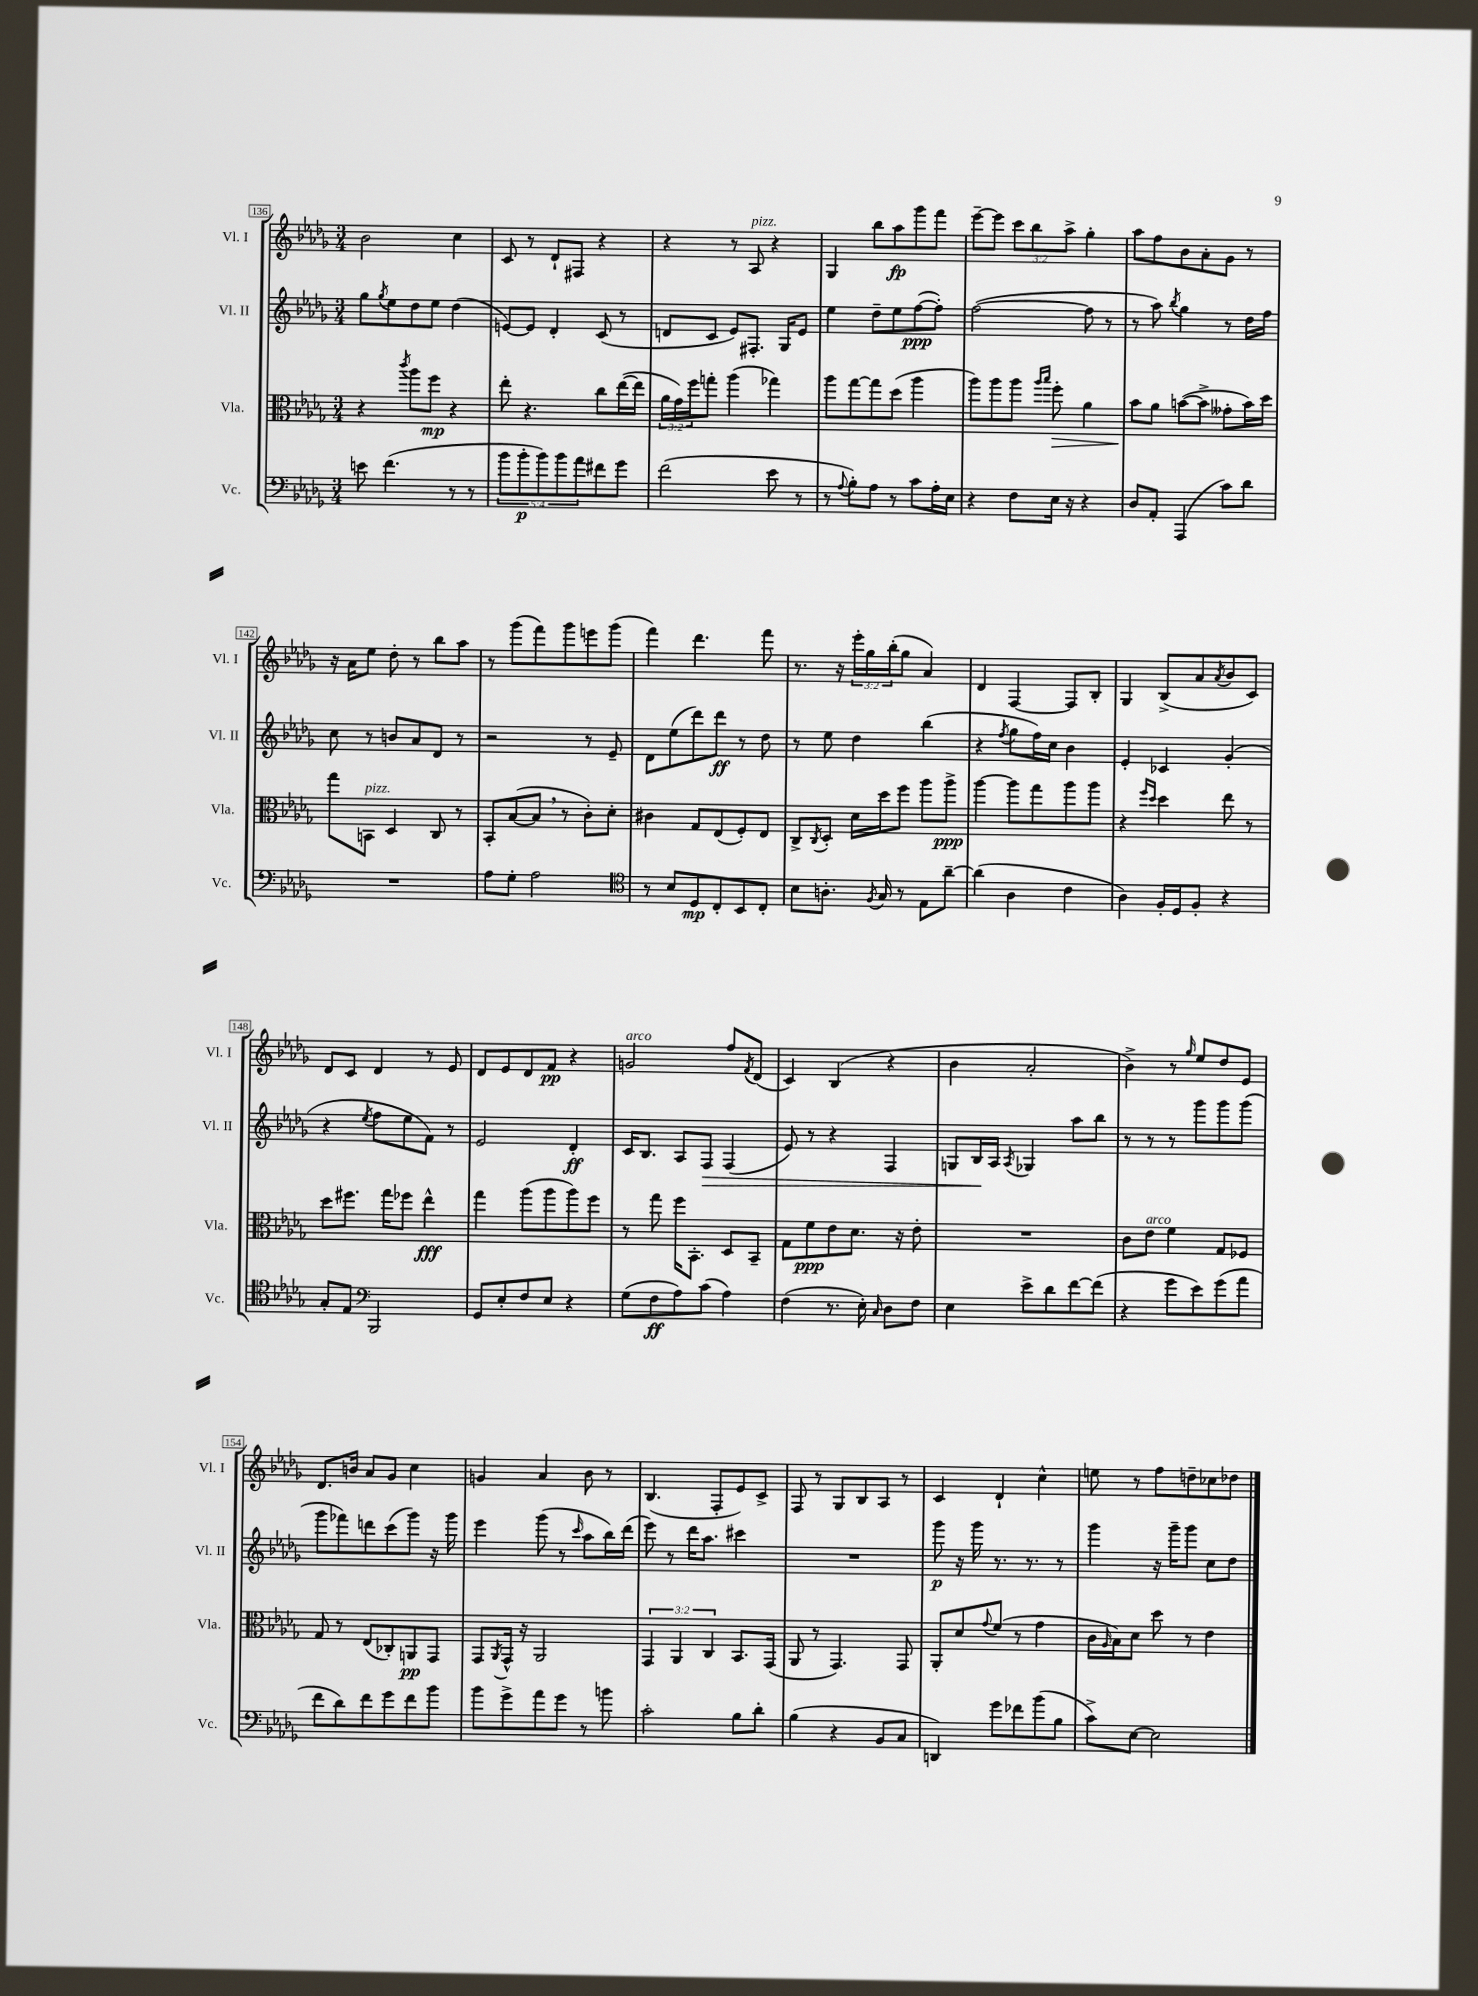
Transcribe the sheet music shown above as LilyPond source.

<<
\new StaffGroup <<
\new Staff = "s0" \with { instrumentName = "Vl. I" shortInstrumentName = "Vl. I" } {
    \clef treble \key des \major \numericTimeSignature \time 3/4 \override Staff.TupletNumber.text = #tuplet-number::calc-fraction-text
    bes'2 c''4 |
    c'8 r8 des'8-! fis8 r4 |
    r4 r8 aes8^\markup { \italic "pizz." } r4 |
    ges4 bes''8 aes''8\fp ges'''8 f'''8 |
    ees'''8~-- ees'''8 \tuplet 3/2 { c'''8 bes''8 aes''8-> } ges''4-. |
    aes''8 f''8 bes'8 aes'8-. ges'8 r8 |
    r16 aes'16 ees''8 des''8-. r8 bes''8 aes''8 |
    r8 ges'''8( f'''8) ges'''8 e'''8 ges'''8( |
    f'''4) des'''4. f'''8 |
    r8. r16 \tuplet 3/2 { ees'''16-. ges''16 bes''16-.( } ges''8 aes'4) |
    des'4 f4~ f8 bes8-. |
    ges4 bes8->( aes'8 \acciaccatura { aes'8 } bes'8 c'8) |
    des'8 c'8 des'4 r8 ees'8 |
    des'8 ees'8 des'8 f'8\pp r4 |
    g'2^\markup { \italic "arco" } f''8 \acciaccatura { f'8 } des'8( |
    c'4) bes4( r4 |
    bes'4 aes'2-. |
    bes'4->) r8 \grace { ges''16 } ees''8 des''8 ees'8 |
    des'8. b'16 aes'8 ges'8 c''4 |
    g'4 aes'4 bes'8 r8 |
    bes4.( f8-. ees'8) c'8-> |
    f8 r8 ges8 bes8 aes8 r8 |
    c'4 des'4-! c''4-^ |
    e''8 r8 f''8 d''8-- ces''8 des''8 \bar "|." |
}
\new Staff = "s1" \with { instrumentName = "Vl. II" shortInstrumentName = "Vl. II" } {
    \clef treble \key des \major \numericTimeSignature \time 3/4
    ges''8 \acciaccatura { ges''8 } ees''8 des''8 ees''8 des''4( |
    e'8~) e'8 des'4-. c'8( r8 |
    d'8 c'8 ees'8) fis8.-. ges16 ees'8 |
    ees''4 des''8-- ees''8 f''8~\ppp( f''8-.) |
    f''2~( f''8 r8 |
    r8 aes''8) \acciaccatura { bes''8 } ges''4 r8 des''16 f''16 |
    c''8 r8 b'8 aes'8 des'8 r8 |
    r2 r8 ees'8-- |
    des'8 ees''8( des'''8) des'''8\ff r8 des''8 |
    r8 ees''8 des''4 bes''4( |
    r4 \acciaccatura { f''8 } ges''8 f''16) c''16 bes'4 |
    ees'4-. ces'4 ges'4-.( |
    r4 \acciaccatura { ees''8 } f''8 ees''8 f'8) r8 |
    ees'2 des'4-.\ff |
    c'16 bes8. aes8 f8\> f4( |
    ees'8) r8 r4 f4 |
    g8 bes16\! aes16 \acciaccatura { aes8 } ges4 aes''8 bes''8 |
    r8 r8 r8 ges'''8 ges'''8 ges'''8( |
    ges'''8 fes'''8) d'''8 c'''8( ges'''8) r16 ges'''16 |
    ees'''4 ges'''8( r8 \grace { c'''16 } aes''8 bes''16) des'''16( |
    ees'''8) r8 des'''16 aes''8. cis'''4 |
    R2. |
    ges'''8\p r16 ges'''16 r8. r8. r8 |
    ges'''4 r16 ges'''16-- ges'''8 c''8 des''8 \bar "|." |
}
\new Staff = "s2" \with { instrumentName = "Vla." shortInstrumentName = "Vla." } {
    \clef alto \key des \major \numericTimeSignature \time 3/4 \override Staff.TupletNumber.text = #tuplet-number::calc-fraction-text
    r4 \acciaccatura { c'''8 } aes''8 f''8\mp r4 |
    ees''8-. r4. c''8 ees''16~( ees''16 |
    \tuplet 3/2 { aes'16 ges'16) f''16 } g''8-. aes''4( ges''4) |
    aes''8 ges''8~ ges''8 des''8( aes''4 |
    aes''8) aes''8 aes''8 \grace { aes''16 bes''16 } f''8-.\> aes'4 |
    bes'8\! aes'8 b'8~( b'8-> geses'8-. b'16) des''16 |
    ges''8 b,8^\markup { \italic "pizz." } des4 c8 r8 |
    bes,8-. bes8~( bes8 \breathe r8 c'8-.) des'8-. |
    cis'4 ges8 ees8( f8-.) ees8 |
    c8-> \acciaccatura { c8 } des8-. des'16 des''16 f''8 aes''8 aes''8->\ppp |
    aes''4~ aes''8 ges''8 aes''8 aes''8 |
    r4 \grace { f''16 des''16 } des''4 ees''8 r8 |
    des''8 fis''8. ges''16 fes''8 ees''4-^\fff |
    ges''4 aes''8( aes''8 aes''8) f''8 |
    r8 ges''8 f''16 bes,8.-. des8 bes,8-- |
    ges8 f'8\ppp ees'8 des'8. r16 ees'8-. |
    R2. |
    c'8 ees'8^\markup { \italic "arco" } f'4 ges8 fes8 |
    ges8 r8 ees8( ces8-.) a,8\pp ges,8 |
    ges,8 \acciaccatura { aes,8 } ges,16-^ r16 aes,2 |
    \tuplet 3/2 { ges,4 aes,4 c4 } bes,8. ges,16( |
    aes,8 r8 ges,4.) ges,8 |
    aes,8-. des'8 \appoggiatura { ges'8 } f'8( r8 ges'4 |
    c'16 \grace { aes16 } bes16) des'8 des''8 r8 ees'4 \bar "|." |
}
\new Staff = "s3" \with { instrumentName = "Vc." shortInstrumentName = "Vc." } {
    \clef bass \key des \major \numericTimeSignature \time 3/4 \override Staff.TupletNumber.text = #tuplet-number::calc-fraction-text
    e'8 f'4.( r8 r8 |
    \tuplet 5/4 { bes'8 bes'8-.\p bes'8) bes'8 aes'8 } fis'8 ges'8 |
    f'2( ees'8 r8 |
    r8 \appoggiatura { aes8 } bes8-.) aes8 r8 c'8 aes16-. ees16 |
    r4 f8 ees16 r16 r4 |
    des8 aes,8-. aes,,4( c'8) des'8 |
    R2. |
    aes8 ges8-. aes2 |
    \clef tenor r8 bes8 des8\mp c8-. bes,8 c8-. |
    bes8 a8.-. \acciaccatura { f8 } ges16 r8 ees8 aes'8~-- |
    aes'4( aes4 c'4 |
    aes4) f16-. des16 f8-. r4 |
    ges8-. ees8 \clef bass bes,,2 |
    ges,8 ees8-. f8 ees8 r4 |
    ges8( f8\ff aes8) c'8( aes4) |
    f4( r8. ees16-.) \grace { c16 } des8 f8 |
    ees4 ees'8-> des'8 f'8~ f'8( |
    r4 ges'8 ees'8) ges'8( aes'8 |
    f'8 des'8) f'8 ges'8 f'8 bes'8 |
    bes'8 ges'8-> aes'8 ges'8 r8 b'8 |
    c'2-. bes8 des'8-. |
    bes4( r4 bes,8 c8 |
    d,4) ges'8 fes'8 bes'8( bes8 |
    c'8->) ees8~ ees2 \bar "|." |
}
>>
>>
\layout { \context { \Score currentBarNumber = #136 \override BarNumber.stencil = #(make-stencil-boxer 0.1 0.3 ly:text-interface::print) } }
